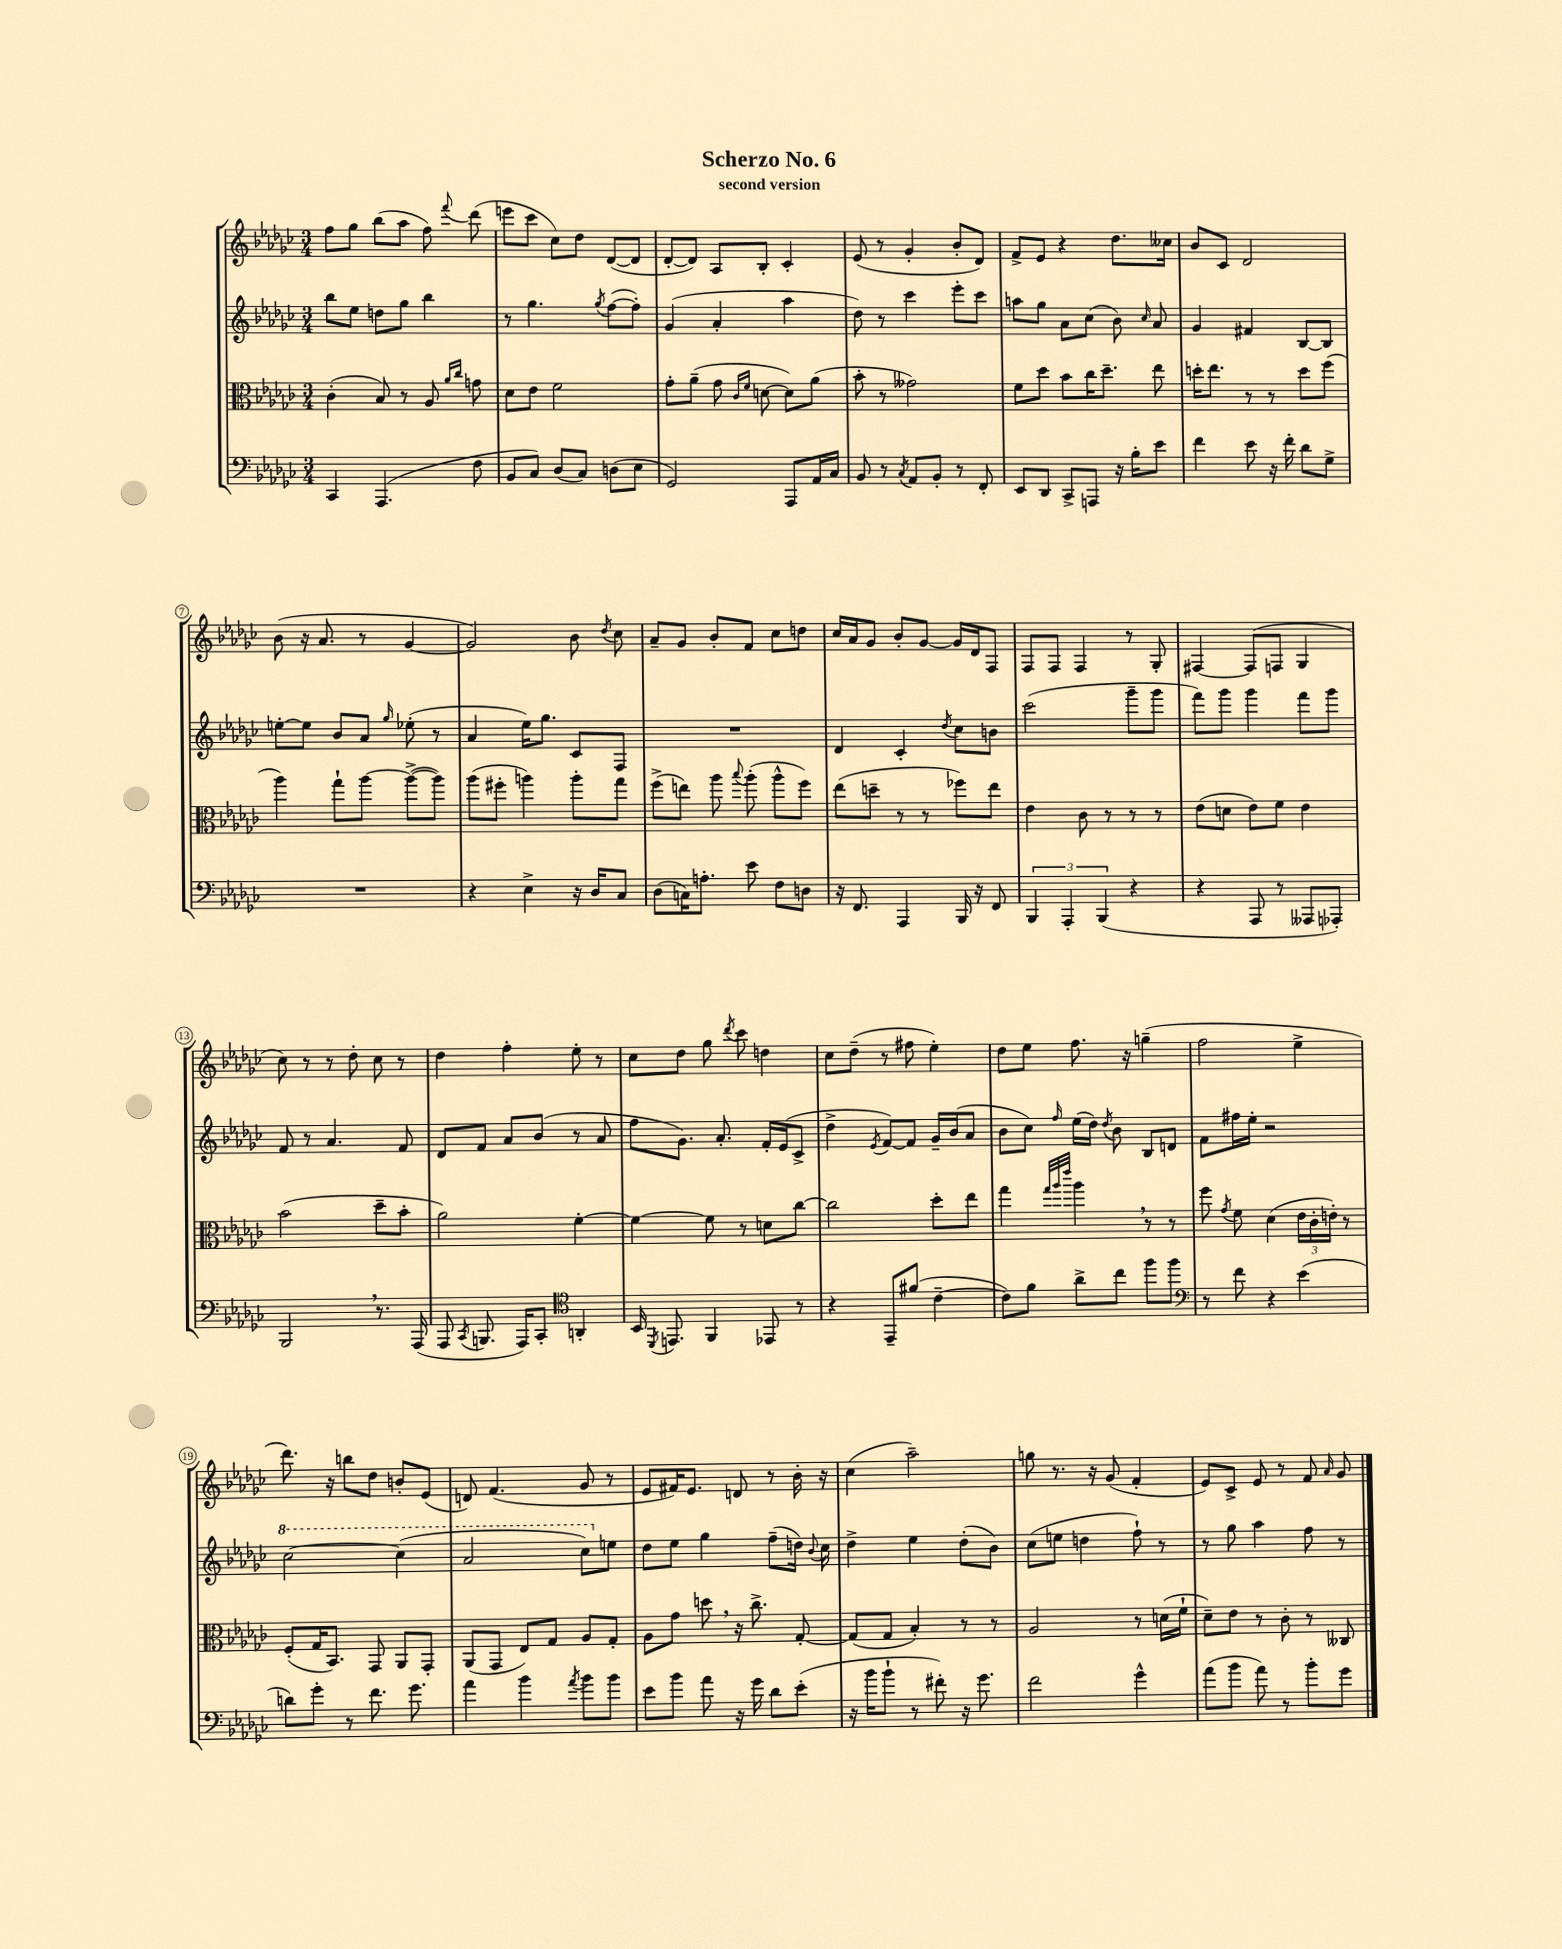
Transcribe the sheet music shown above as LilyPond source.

\header { title = "Scherzo No. 6" subtitle = "second version" }
<<
\new StaffGroup <<
\new Staff = "s0" {
    \clef treble \key ges \major \numericTimeSignature \time 3/4
    \autoBeamOff f''8[ ges''8] bes''8[( aes''8] f''8) \appoggiatura { f'''8 } des'''8( |
    e'''8[ ces'''8] ces''8[) des''8] des'8[~( des'8] |
    des'8[~-. des'8]) aes8[ bes8]-. ces'4-. |
    ees'8( r8 ges'4-. bes'8[-. des'8]) |
    f'8[-> ees'8] r4 des''8.[ ceses''16] |
    bes'8[ ces'8] des'2 |
    bes'8( r16 aes'8. r8 ges'4~ |
    ges'2) bes'8 \acciaccatura { des''8 } ces''8 |
    aes'8[-- ges'8] bes'8[-. f'8] ces''8[ d''8] |
    ces''16[ aes'16 ges'8] bes'8[-. ges'8]~ ges'16[ des'16 f8] |
    f8[ f8] f4 r8 ges8-. |
    fis4~ fis8[( f8] ges4 |
    ces''8) r8 r8 des''8-. ces''8 r8 |
    des''4 f''4-. ees''8-. r8 |
    ces''8[ des''8] ges''8 \acciaccatura { des'''8 } ces'''8 d''4 |
    ces''8[ des''8]--( r8 fis''8 ees''4-.) |
    des''8[ ees''8] f''8. r16 g''4--( |
    f''2 ees''4-> |
    des'''8.) r16 b''8[ des''8] b'8[-. ees'8]( |
    d'8) f'4.( ges'8 r8 |
    ees'8[ fis'16) ees'8.] d'8 r8 bes'16-. r16 |
    ces''4( aes''2--) |
    g''8 r8. r16 ges'8( f'4-. |
    ees'8[) ces'8]-> ees'8 r8 f'8 \grace { aes'16 } ges'8 \bar "|." |
}
\new Staff = "s1" {
    \clef treble \key ges \major \numericTimeSignature \time 3/4
    \autoBeamOff bes''8[ ees''8] d''8[ ges''8] bes''4 |
    r8 ges''4. \acciaccatura { ges''8 } f''8[~( f''8]-.) |
    ges'4( aes'4-. aes''4 |
    des''8) r8 ces'''4 ees'''8[-. ces'''8] |
    a''8[ ges''8] aes'8[ ces''8]( bes'8) \grace { ces''16 } aes'8 |
    ges'4 fis'4 bes8[~ bes8] |
    e''8[~-. e''8] bes'8[ aes'8] \grace { ges''16 } ees''8-.( r8 |
    aes'4 ees''16[) ges''8.] ces'8[ f8] |
    R2. |
    des'4 ces'4-. \acciaccatura { des''8 } ces''8[ b'8] |
    ces'''2( ges'''8[-- ges'''8] |
    f'''8[) ges'''8] ges'''4 f'''8[ ges'''8] |
    f'8 r8 aes'4. f'8 |
    des'8[ f'8] aes'8[ bes'8]( r8 aes'8 |
    f''8[ ges'8.]) aes'8.-. f'16[-. ees'16( ces'8]-> |
    des''4-> \acciaccatura { ees'8 } f'8[~) f'8] ges'16[-- bes'16( aes'8] |
    bes'8[ ces''8]) \grace { f''16 } ees''16[( des''16]) \acciaccatura { des''8 } bes'8 bes8[ d'8] |
    f'8[ fis''16 ees''16]-. r2 |
    \ottava #1 ces'''2~ ces'''4( |
    aes''2 ces'''8[) \ottava #0 e''8] |
    des''8[ ees''8] ges''4 f''8[--( d''16]) \appoggiatura { bes'8 } ces''16 |
    des''4-> ees''4 des''8[-.( bes'8]) |
    ces''8[( e''8] d''4 f''8-!) r8 |
    r8 ges''8 aes''4 f''8 r8 \bar "|." |
}
\new Staff = "s2" {
    \clef alto \key ges \major \numericTimeSignature \time 3/4
    \autoBeamOff ces'4-.( bes8) r8 aes8 \grace { aes'16[ ces''16] } g'8 |
    des'8[ ees'8] f'2 |
    ges'8[-. aes'8]--( ges'8 \grace { ces'16[ f'16] } d'8~ d'8[) aes'8]( |
    bes'8-. r8 geses'2) |
    f'8[ des''8] bes'8[ ces''16 des''8.]-- ees''8 |
    d''16[-. ees''8.] r8 r8 d''8[ f''8]( |
    aes''4) ges''8[-! aes''8]~ aes''8[~->( aes''8]) |
    aes''8[( fis''8]-. a''4) a''8[-. ges''8] |
    f''8[->( e''8]) aes''8 \appoggiatura { bes''8 } aes''8-.( aes''8[-^ f''8]) |
    ees''8[( d''8]-- r8 r8 fes''8[) ees''8] |
    ees'4 ces'8 r8 r8 r8 |
    ees'8[( d'8] ees'8[) f'8] ees'4 |
    bes'2( des''8[-- bes'8]-. |
    aes'2) f'4~-. |
    f'4~ f'8 r8 d'8[ ces''8]~ |
    ces''2 des''8[-. ees''8] |
    ges''4 \grace { ges''32[ aes''32 ees'''32] } aes''4 \breathe r8 r8 |
    f''8 \acciaccatura { ges'8 } f'8 des'4( \tuplet 3/2 { ees'16[ ces'16-. e'16]-.) } r8 |
    f8[-.( ges16 bes,8.]) ges,8 aes,8[ ges,8]-. |
    aes,8[( ges,8] ees8[) ges8] aes8[ ges8]-. |
    aes8[ ges'8] d''8 \breathe r16 ces''8.-> ges8~-. |
    ges8[( ges8] bes4-.) r8 r8 |
    aes2 r8 d'16[( f'16]-! |
    des'8[--) ees'8] r8 ces'8-. r8 ceses8 \bar "|." |
}
\new Staff = "s3" {
    \clef bass \key ges \major \numericTimeSignature \time 3/4
    \autoBeamOff ces,4 aes,,4.( f8 |
    bes,8[ ces8]) des8[( ces8]) d8[( ees8] |
    ges,2) aes,,8[ aes,16 ces16] |
    bes,8 r8 \acciaccatura { ces8 } aes,8[ bes,8]-. r8 f,8-. |
    ees,8[ des,8] ces,8[-> a,,8] r16 bes16[-. ees'8] |
    f'4 ees'8 r16 f'16-. des'8[ ges8]-> |
    R2. |
    r4 ees4-> r16 des16[ ces8] |
    des8[( c16) a8.]-. ees'8 f8[ d8] |
    r16 f,8. aes,,4 bes,,16 r16 f,8 |
    \tuplet 3/2 { bes,,4 aes,,4-. bes,,4( } r4 |
    r4 aes,,8 r8 aeses,,8[ aes,,8]-.) |
    bes,,2 \breathe r8. aes,,16( |
    aes,,8 \acciaccatura { ces,8 } b,,8. aes,,16[) ces,8]-. \clef tenor a,4-. |
    bes,16 \acciaccatura { des,8 } e,8. f,4 ees,8 r8 |
    r4 ees,8[-- fis'8]( ces'4~-- |
    ces'8[) f'8] aes'8[-> ces''8] f''8[ f''8] |
    \clef bass r8 f'8 r4 ees'4( |
    d'8[) ges'8]-. r8 f'8. ges'8. |
    aes'4 bes'4 \acciaccatura { aes'8 } bes'8[ bes'8] |
    ees'8[ bes'8] aes'8 r16 ges'16 des'8[ ees'8]-.( |
    r16 bes'16[ bes'8]-! r8 fis'8-.) r16 ges'8. |
    f'2 ges'4-^ |
    aes'8[( bes'8] aes'8) r8 bes'8[-. ges'8] \bar "|." |
}
>>
>>
\layout { \context { \Score \override BarNumber.stencil = #(make-stencil-circler 0.1 0.3 ly:text-interface::print) } }
